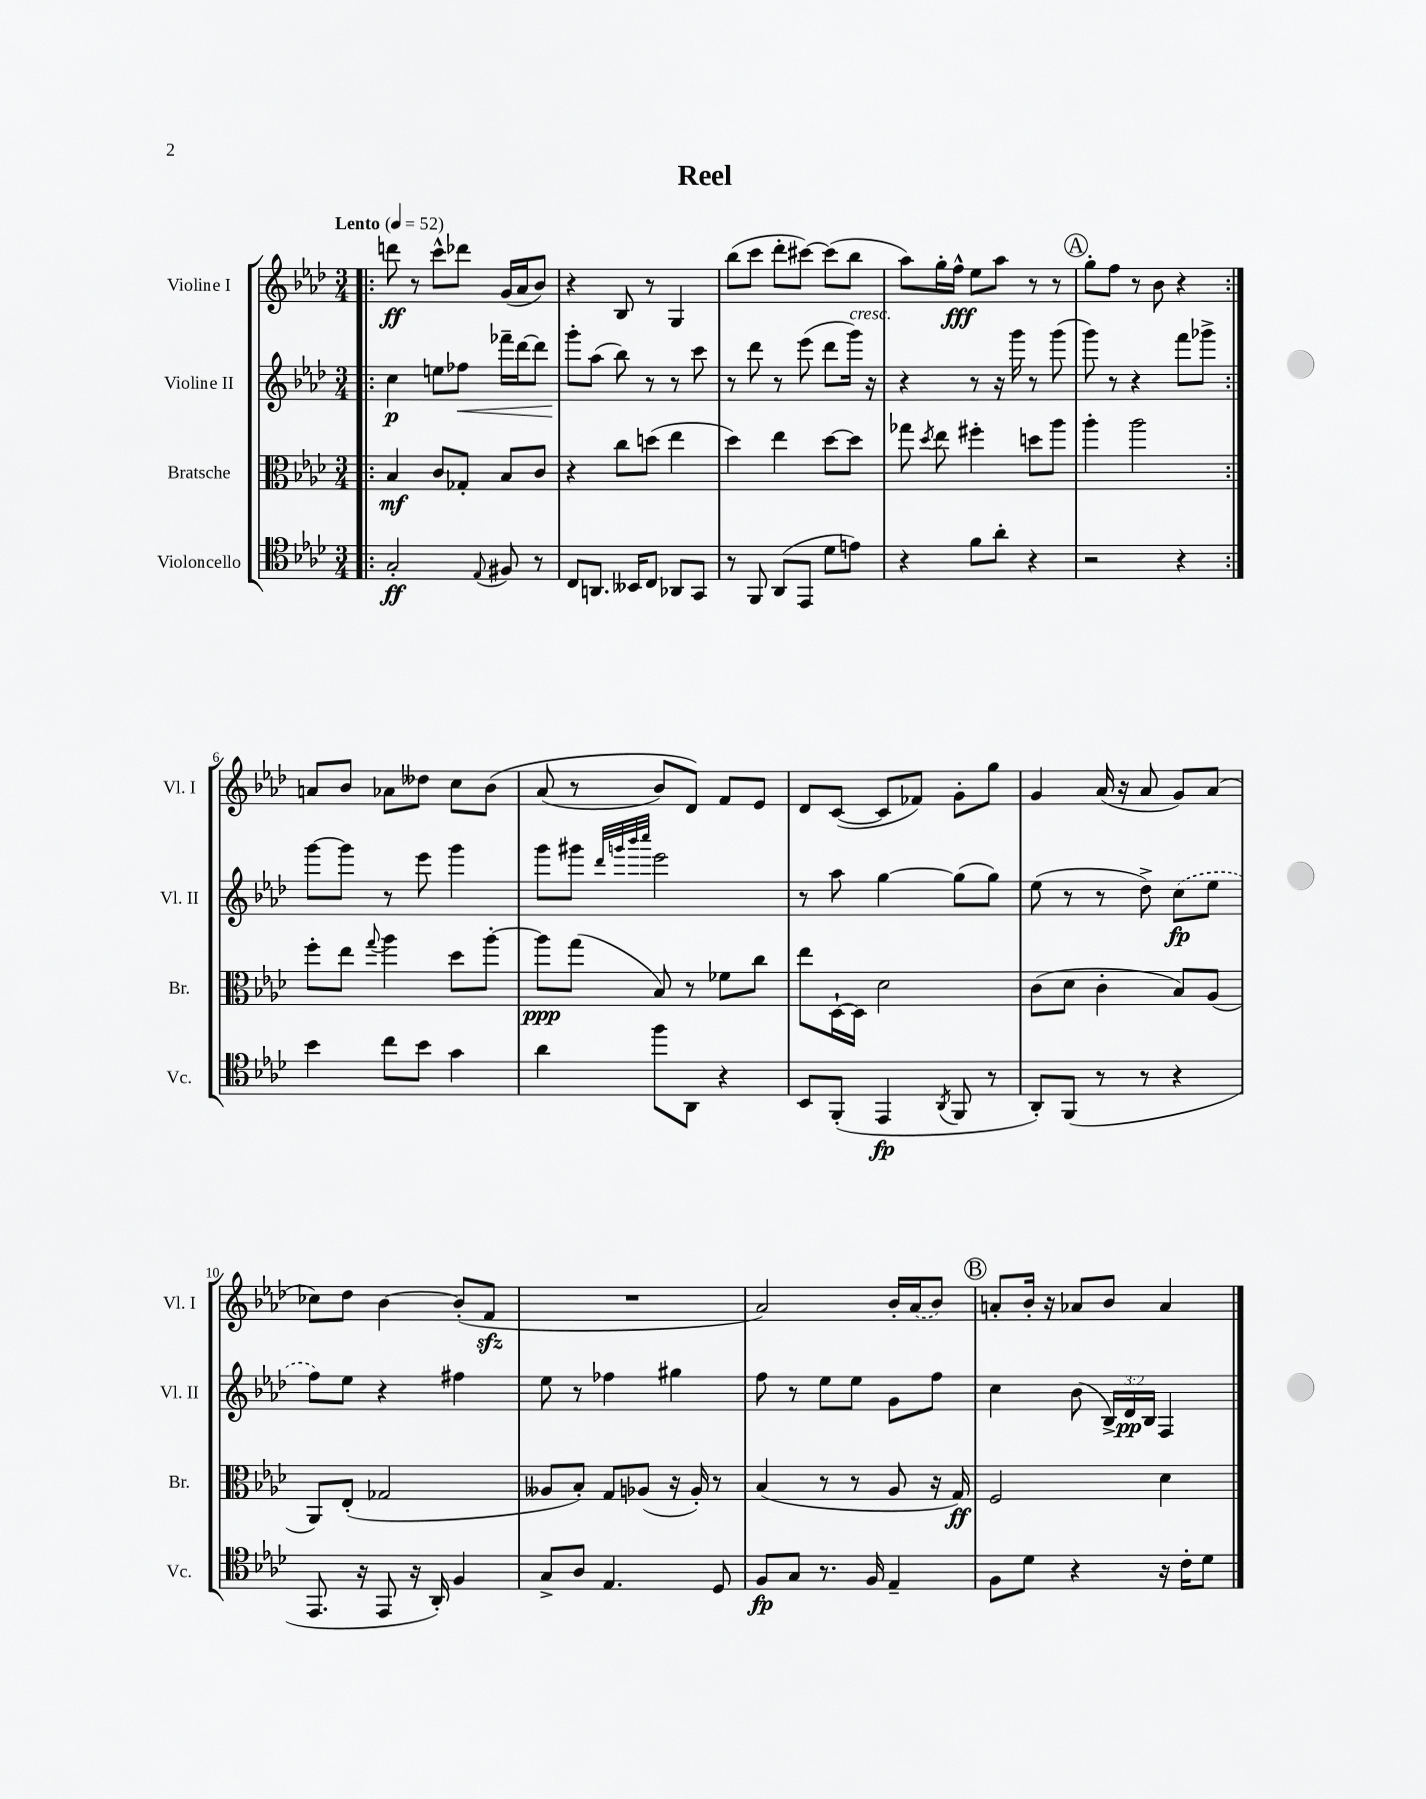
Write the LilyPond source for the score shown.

\header { title = "Reel" }
<<
\new StaffGroup <<
\new Staff = "s0" \with { instrumentName = "Violine I" shortInstrumentName = "Vl. I" } {
    \clef treble \key aes \major \numericTimeSignature \time 3/4 \tempo "Lento" 4 = 52
    \autoBeamOff \repeat volta 2 { \bar ".|:" d'''8\ff r8 c'''8[-^ des'''8] g'16[( aes'16 bes'8]) |
    r4 bes8 r8 g4 |
    bes''8[( c'''8] des'''8[-. cis'''8]~) cis'''8[( bes''8] |
    aes''8[) g''16-. f''16]-^\fff ees''8[ aes''8] r8 r8 |
    \mark \markup { \circle "A" } g''8[-. f''8] r8 bes'8 r4 | }
    a'8[ bes'8] aes'8[ deses''8] c''8[ bes'8]\( |
    aes'8( r8 bes'8[) des'8]\) f'8[ ees'8] |
    des'8[ c'8]~( c'8[ fes'8]) g'8[-. g''8] |
    g'4 aes'16( r16 aes'8 g'8[) aes'8]( |
    ces''8[) des''8] bes'4~ bes'8[-.( f'8]\sfz |
    R2. |
    aes'2) bes'16[-. \once \slurDashed aes'16( bes'8]) |
    \mark \markup { \circle "B" } a'8[-. bes'16]-. r16 aes'8[ bes'8] aes'4 \bar "|." |
}
\new Staff = "s1" \with { instrumentName = "Violine II" shortInstrumentName = "Vl. II" } {
    \clef treble \key aes \major \numericTimeSignature \time 3/4 \override Staff.TupletNumber.text = #tuplet-number::calc-fraction-text
    \autoBeamOff \repeat volta 2 { \bar ".|:" c''4\p e''8[ fes''8]\< fes'''16[-- des'''16~ des'''8] |
    g'''8[-.\! aes''8]( bes''8) r8 r8 c'''8 |
    r8 des'''8 r8 ees'''8( des'''8[ g'''16]^\markup { \italic "cresc." }) r16 |
    r4 r8 r16 g'''16 r8 g'''8( |
    \mark \markup { \circle "A" } g'''8) r8 r4 f'''8[ ges'''8]-> | }
    g'''8[~ g'''8] r8 ees'''8 g'''4 |
    g'''8[ gis'''8] \grace { des'''32[ g'''32 bes'''32 c''''32] } ees'''2 |
    r8 aes''8 g''4~ g''8[( g''8]) |
    ees''8( r8 r8 des''8->) \once \slurDashed c''8[\fp( ees''8] |
    f''8[) ees''8] r4 fis''4 |
    ees''8 r8 fes''4 gis''4 |
    f''8 r8 ees''8[ ees''8] g'8[ f''8] |
    \mark \markup { \circle "B" } c''4 bes'8( \tuplet 3/2 { bes16[->) des'16\pp bes16] } f4 \bar "|." |
}
\new Staff = "s2" \with { instrumentName = "Bratsche" shortInstrumentName = "Br." } {
    \clef alto \key aes \major \numericTimeSignature \time 3/4
    \autoBeamOff \repeat volta 2 { \bar ".|:" bes4\mf c'8[ ges8]-. bes8[ c'8] |
    r4 c''8[ d''8]( ees''4 |
    des''4) ees''4 des''8[~ des''8] |
    ges''8 \acciaccatura { des''8 } ees''8 fis''4-. d''8[ aes''8] |
    \mark \markup { \circle "A" } aes''4-. aes''2 | }
    f''8[-. ees''8] \appoggiatura { g''8 } aes''4 des''8[ aes''8]~-. |
    aes''8[\ppp g''8]( bes8) r8 fes'8[ c''8] |
    ees''8[ des16~-! des16] des'2 |
    c'8[( des'8] c'4-. bes8[) aes8]( |
    aes,8[) ees8]-.( ges2 |
    aeses8[ bes8]-.) g8[ aes8]( r16 aes16-.) r8 |
    bes4( r8 r8 aes8 r16 g16\ff) |
    \mark \markup { \circle "B" } f2 des'4 \bar "|." |
}
\new Staff = "s3" \with { instrumentName = "Violoncello" shortInstrumentName = "Vc." } {
    \clef tenor \key aes \major \numericTimeSignature \time 3/4
    \autoBeamOff \repeat volta 2 { \bar ".|:" g2-.\ff \appoggiatura { ees8 } fis8 r8 |
    c8[ a,8.] beses,16[ c8] aes,8[ g,8] |
    r8 f,8 aes,8[( ees,8] des'8[ e'8]) |
    r4 f'8[ aes'8]-. r4 |
    \mark \markup { \circle "A" } r2 r4 | }
    bes'4 c''8[ bes'8] g'4 |
    aes'4 f''8[ aes,8] r4 |
    bes,8[ f,8]-.( ees,4\fp \acciaccatura { aes,8 } f,8 r8 |
    aes,8[-.) f,8]( r8 r8 r4 |
    ees,8. r16 ees,8 r16 aes,16-.) f4 |
    g8[-> aes8] ees4. des8 |
    f8[\fp g8] r8. f16 ees4-- |
    \mark \markup { \circle "B" } f8[ des'8] r4 r16 c'16[-. des'8] \bar "|." |
}
>>
>>
